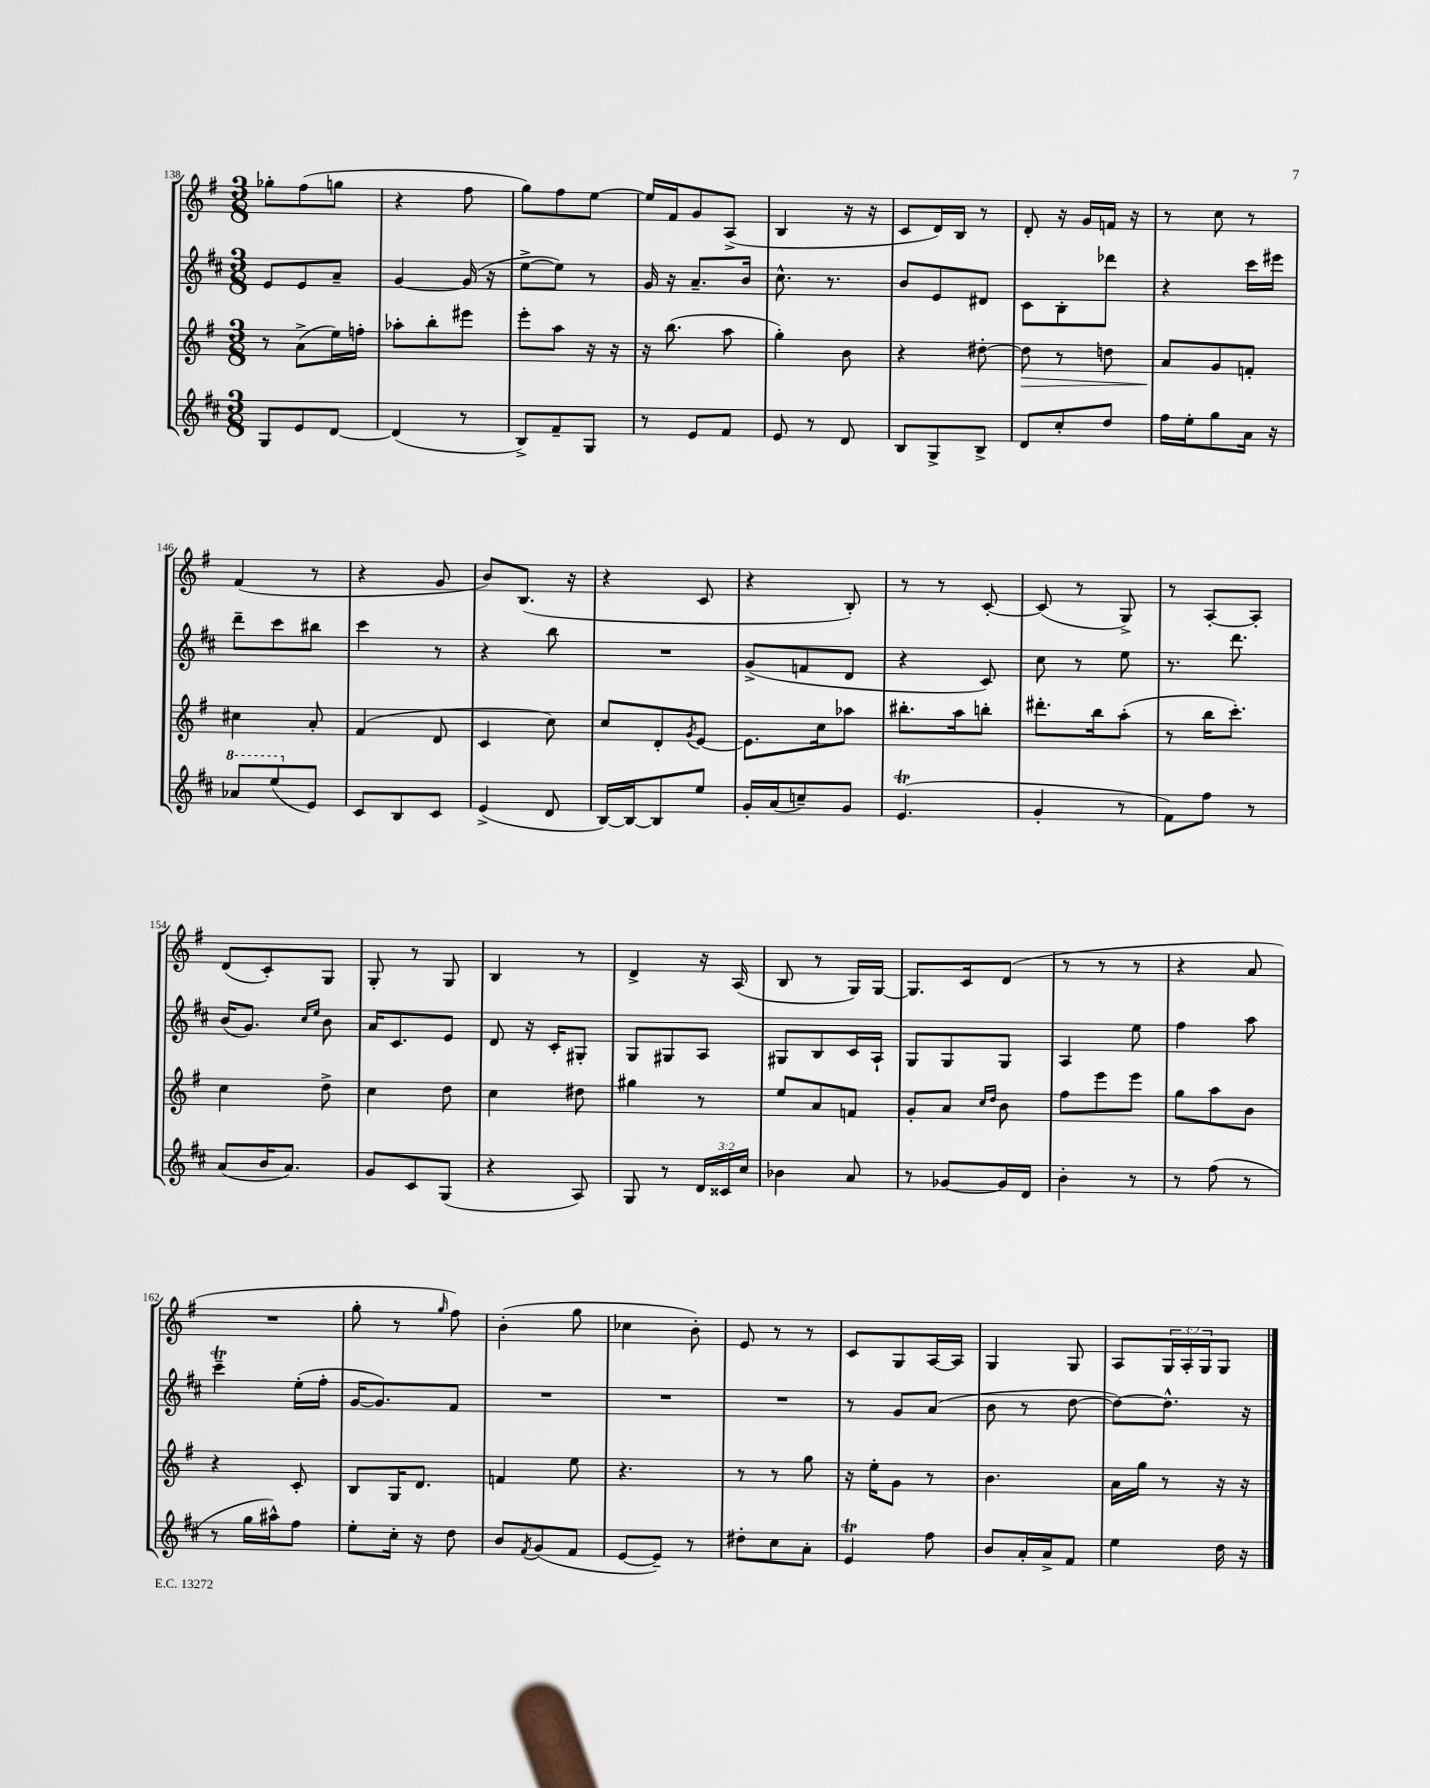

**kern	**kern	**dynam	**kern	**kern
*part4	*part3	*part3	*part2	*part1
*staff4	*staff3	*staff3	*staff2	*staff1
*clefG2	*clefG2	*	*clefG2	*clefG2
*k[f#c#]	*k[f#]	*	*k[f#c#]	*k[f#]
*M3/8	*M3/8	*	*M3/8	*M3/8
=138	=138	=138	=138	=138
8G/L	8r	.	8e/L	8gg-X'\L
8e/	(8a^\L	.	8e/	(8ff#\
[8d/J	16ee\L)	.	8a~/J	8ggn\J
.	16ffn'\JJ	.	.	.
=139	=139	=139	=139	=139
(4d/]	8aa-X'\L	.	[4g/	4r
.	8bb'\	.	.	.
8r	8eee#X\J	.	(16g/]	8ff#\
.	.	.	16r	.
=140	=140	=140	=140	=140
8B^/L)	8eee'\L	.	[8ee^\L	8gg\L)
8f#~/	8aa\J	.	8ee\J])	8ff#\
8G/J	16r	.	8r	[8ee\J
.	16r	.	.	.
=141	=141	=141	=141	=141
8r	16r	.	16g/	16ee/LL]
.	(8.bb\	.	16r	16f#/J
8e/L	.	.	8.a~/L	8g/
8f#/J	8aa\	.	.	(8A^/J
.	.	.	16b/Jk	.
=142	=142	=142	=142	=142
8e/	4gg'\)	.	8.cc#^^\	4B/
8r	.	.	.	.
.	.	.	8.r	.
8d/	8b\	.	.	16r
.	.	.	.	16r
=143	=143	=143	=143	=143
8B/L	4r	.	8b/L	8c/L
8G^/	.	.	8e/	16d/L)
.	.	.	.	16B/JJ
8B^/J	[8dd#X'\	.	8d#X/J	8r
=144	=144	=144	=144	=144
!	!	!LO:HP:b	!	!
8d/L	8dd#\]	>	8c#\L	8d'/
8cc#'/	8r	.	8B'\	16r
.	.	.	.	16g/LL
8dd/J	8ddn\	.	8ddd-X\J	16fn/JJ
.	.	.	.	16r
=145	=145	=145	=145	=145
16ff#\LL	8a/L	.	4r	8r
16ee'\J	.	.	.	.
8gg\	8g/	]	.	8cc\
16a\Jk	8fn'/J	.	16ccc#\LL	8r
16r	.	.	16eee#X\JJ	.
!!LO:LB:g=z
=146	=146	=146	=146	=146
*8va	*	*	*	*
8aa-X/L	4cc#X\	.	8ddd~\L	(4f#/
(8eee/	.	.	8ccc#\	.
*X8va	*	*	*	*
8e/J)	8a'/	.	8bb#X\J	8r
=147	=147	=147	=147	=147
8c#/L	(4f#/	.	4ccc#\	4r
8B/	.	.	.	.
8c#/J	8d/	.	8r	8g/
=148	=148	=148	=148	=148
(4e^/	4c/	.	4r	8b/L)
.	.	.	.	(8.B/J
8d/	8cc\)	.	8bb\	.
.	.	.	.	16r
=149	=149	=149	=149	=149
[16B/LL)	8cc/L	.	4.r	4r
16B/J_	.	.	.	.
8B/]	8d'/	.	.	.
.	8qg/	.	.	.
8ee/J	[8e/J	.	.	8c/
=150	=150	=150	=150	=150
16g'/LL	8.e\L]	.	(8g^/L	4r
(16a/J	.	.	.	.
8ccn~/)	.	.	8fn/	.
.	16cc\k	.	.	.
8g/J	8aa-X\J	.	8d/J	8B'/)
=151	=151	=151	=151	=151
(4.eT/	8.bb#X'\L	.	4r	8r
.	.	.	.	8r
.	16aa\k	.	.	.
.	8bbn'\J	.	8c#/)	[8c'/
=152	=152	=152	=152	=152
4g'/	8.ddd#X'\L	.	8cc#\	(8c/]
.	.	.	8r	8r
.	16bb\k	.	.	.
8r	(8aa'\J	.	8ee\	8G^/)
=153	=153	=153	=153	=153
8f#\L)	8r	.	8.r	8r
8ff#\J	16bb\KL	.	.	[8A'/L
.	8.ccc'\J)	.	8.ddd\	.
8r	.	.	.	8A'/J]
!!LO:LB:g=z
=154	=154	=154	=154	=154
(8a/L	4cc\	.	(16b/KL	(8d/L
.	.	.	8.g/J)	.
16b/K	.	.	.	8c'/)
8.a/J)	.	.	.	.
.	.	.	16qqcc#/LL	.
.	.	.	16qqee/JJ	.
.	8dd^\	.	8b\	8G/J
=155	=155	=155	=155	=155
8g/L	4cc\	.	16a/KL	8G'/
.	.	.	8.c#/	.
8c#/	.	.	.	8r
(8G/J	8dd\	.	8e/J	8G/
=156	=156	=156	=156	=156
4r	4cc\	.	8d/	4B/
.	.	.	16r	.
.	.	.	16c#'/KL	.
8A/)	8dd#X\	.	8G#X'/J	8r
=157	=157	=157	=157	=157
8G/	4gg#X\	.	8G/L	4d^/
8r	.	.	8G#X/	.
24d/LL	8r	.	8A/J	16r
24c##X/	.	.	.	.
.	.	.	.	(16A/
24cc#/JJ	.	.	.	.
=158	=158	=158	=158	=158
4b-X\	8ee/L	.	8G#X/L	8B/
.	8a/	.	8B/	8r
8a/	8fn/J	.	16c#/L	16G/LL)
.	.	.	16A`/JJ	[16G/JJ
=159	=159	=159	=159	=159
8r	8g'/L	.	8G/L	8.G/L]
[8g-X/L	8a/J	.	8G/	.
.	.	.	.	16c/k
.	16qqcc/LL	.	.	.
.	16qqdd/JJ	.	.	.
16g-/L]	8b\	.	8G/J	(8d/J
16d/JJ	.	.	.	.
=160	=160	=160	=160	=160
4b'\	8ff#\L	.	4A/	8r
.	8eee\	.	.	8r
8r	8eee\J	.	8ee\	8r
=161	=161	=161	=161	=161
8r	8gg\L	.	4ff#\	4r
(8ff#\	8aa\	.	.	.
8r	8b\J	.	8aa\	8a/
!!LO:LB:g=z
=162	=162	=162	=162	=162
8r	4r	.	4ccc#t~\	4.r
16gg\LL	.	.	.	.
16aa#X^^\J)	.	.	.	.
8ff#\J	8c'/	.	(16ee'\LL	.
.	.	.	16ff#'\JJ	.
=163	=163	=163	=163	=163
8ee'\L	8B/L	.	[16g/KL	8gg'\
.	.	.	8.g/])	.
16cc#'\Jk	16G/K	.	.	8r
16r	8.d/J	.	.	.
.	.	.	.	16qqgg/
8dd\	.	.	8f#/J	8ff#\)
=164	=164	=164	=164	=164
8b/L	4fn/	.	4.r	(4b'\
8qf#/	.	.	.	.
(8g/	.	.	.	.
8f#/J	8ee\	.	.	8gg\
=165	=165	=165	=165	=165
[8e/L	4.r	.	4.r	4cc-X\
8e~/J])	.	.	.	.
8r	.	.	.	8b'\)
=166	=166	=166	=166	=166
8dd#X'\L	8r	.	4.r	8e/
8cc#\	8r	.	.	8r
8a'\J	8gg\	.	.	8r
=167	=167	=167	=167	=167
4eT/	16r	.	8r	8c/L
.	16ee'\KL	.	.	.
.	8g\J	.	8g/L	8G/
8ff#\	8r	.	(8a/J	[16A/L
.	.	.	.	16A/JJ]
=168	=168	=168	=168	=168
8b/L	4.b\	.	8b\	4G/
16a'/L	.	.	8r	.
16a^/J	.	.	.	.
8f#/J	.	.	[8dd\	8G/
=169	=169	=169	=169	=169
4ee\	16a\LL	.	8dd\L_)	8A/L
.	16gg\JJ	.	.	.
.	8r	.	8.dd^^\J]	24G/L
.	.	.	.	24A'/
.	.	.	.	24G/J
16dd\	16r	.	.	8G/J
16r	16r	.	16r	.
==	==	==	==	==
*-	*-	*-	*-	*-
